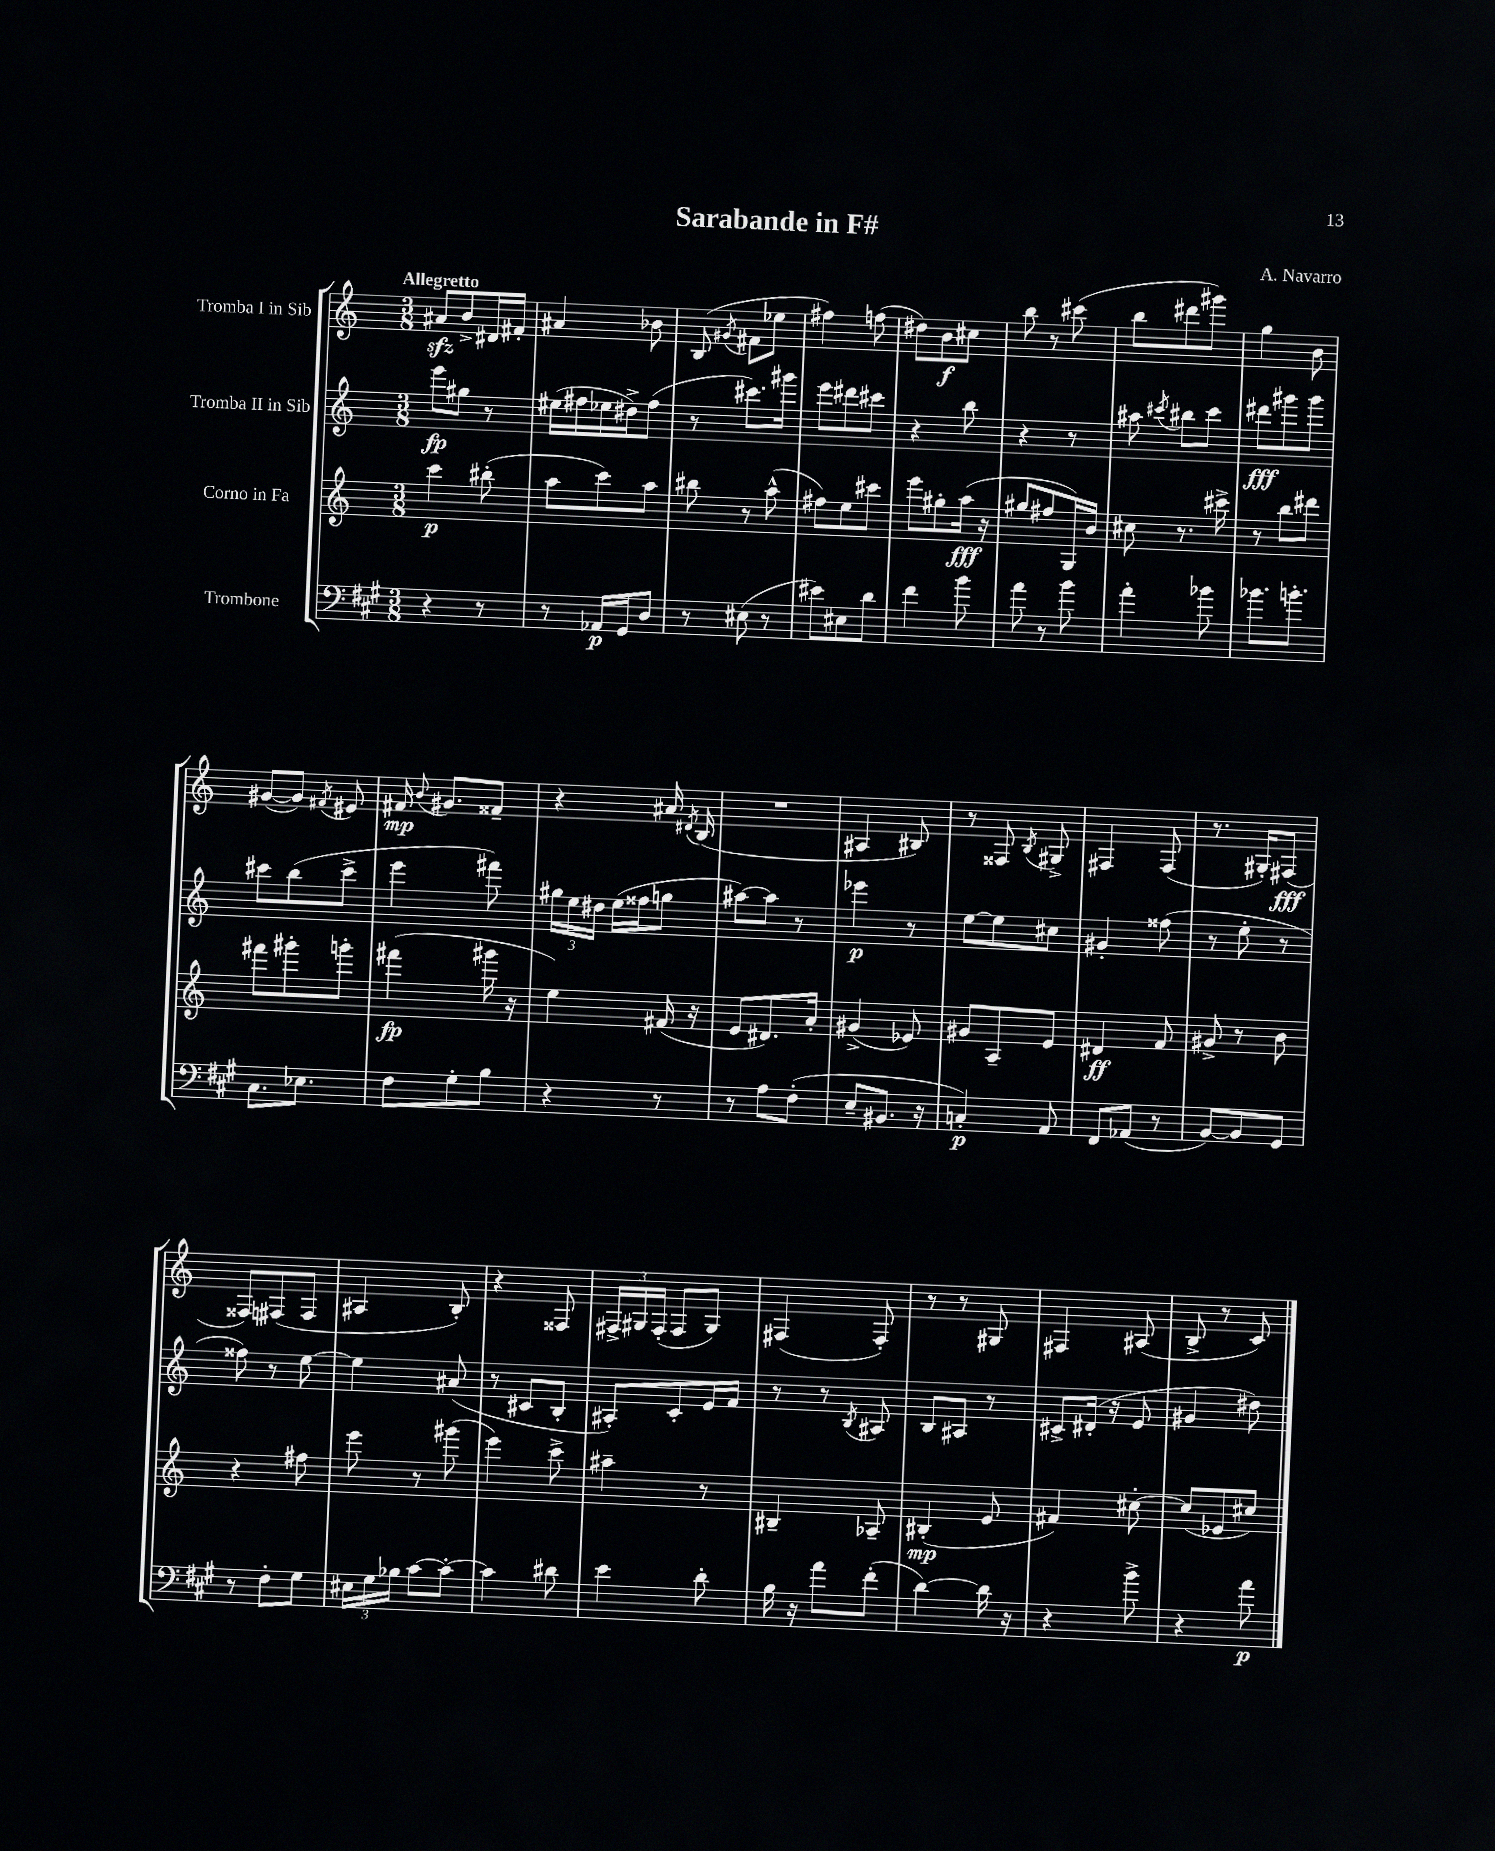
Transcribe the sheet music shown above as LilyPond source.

\header { title = "Sarabande in F#" composer = "A. Navarro" }
<<
\new StaffGroup <<
\new Staff = "s0" \with { instrumentName = "Tromba I in Sib" } {
    \clef treble \key c \major \numericTimeSignature \time 3/8 \tempo "Allegretto"
    \autoBeamOff ais'8[\sfz b'8-> dis'16 fis'16]-. |
    ais'4 bes'8 |
    b8( \acciaccatura { gis'8 } fis'8[ ees''8] |
    fis''4) f''8( |
    dis''8[) b'8\f cis''8] |
    b''8 r8 cis'''8( |
    b''8[ dis'''8 gis'''8]) |
    g''4 b'8 |
    gis'8[~( gis'8]) \acciaccatura { fis'8 } eis'8 |
    fis'16\mp \appoggiatura { b'8 } gis'8.[ fisis'8]-- |
    r4 ais'16 \acciaccatura { dis'8 } b16( |
    R4. |
    ais4 bis8) |
    r8 fisis8 \acciaccatura { b8 } gis8-> |
    fis4 fis8( |
    r8. gis16[-.) fis8]\fff( |
    fisis8[) fis8( fis8] |
    ais4 b8-.) |
    r4 fisis8 |
    \tuplet 3/2 { fis16[-> gis16 fis16]-.( } fis8[ gis8]) |
    fis4( fis8-.) |
    r8 r8 gis8 |
    fis4 ais8( |
    b8-> r8 c'8) \bar "|." |
}
\new Staff = "s1" \with { instrumentName = "Tromba II in Sib" } {
    \clef treble \key c \major \numericTimeSignature \time 3/8
    \autoBeamOff e'''8[\fp gis''8] r8 |
    eis''16[( fis''16 ees''16 dis''16->) fis''8]( |
    r8 cis'''8.[) gis'''16] |
    e'''8[ dis'''8 cis'''8] |
    r4 b''8 |
    r4 r8 |
    ais''8 \acciaccatura { cis'''8 } bis''8[ cis'''8] |
    dis'''8[\fff gis'''8 gis'''8] |
    cis'''8[ b''8( cis'''8]-> |
    e'''4 fis'''8) |
    \tuplet 3/2 { gis''16[ e''16 dis''16] } e''16[( fisis''16 g''8] |
    ais''8[~) ais''8] r8 |
    ees'''4\p r8 |
    e''8[~ e''8 cis''8] |
    gis'4-. fisis''8( |
    r8 e''8-. r8 |
    fisis''8) r8 e''8~ |
    e''4 ais'8( |
    r8 cis'8[ b8]-. |
    ais8[-.) c'8-. e'16 f'16] |
    r8 r8 \acciaccatura { b8 } ais8 |
    b8[ ais8] r8 |
    cis'8[-> dis'16]-.( r16 e'8 |
    gis'4 dis''8) \bar "|." |
}
\new Staff = "s2" \with { instrumentName = "Corno in Fa" } {
    \clef treble \key c \major \numericTimeSignature \time 3/8
    \autoBeamOff c'''4\p bis''8-.( |
    a''8[ c'''8) a''8] |
    bis''8 r8 a''8-^( |
    fis''8[) e''8 cis'''8] |
    e'''8[ gis''8-. a''16]\fff( r16 |
    gis''8[ fis''8 g16) b'16] |
    cis''8 r8. cis'''16-> |
    r8 b''8[ dis'''8] |
    fis'''8[ gis'''8-. g'''8]-. |
    fis'''4\fp( gis'''16 r16 |
    e''4) fis'16( r16 |
    e'8[ dis'8.) a'16]-. |
    gis'4->( ees'8) |
    gis'8[ a8-- e'8] |
    dis'4\ff f'8 |
    gis'8-> r8 b'8 |
    r4 fis''8 |
    e'''8 r8 gis'''8( |
    e'''4) c'''8-> |
    ais''4-- r8 |
    bis4-- aes8-- |
    bis4-.\mp( e'8 |
    fis'4) cis''8~-. |
    cis''8[( ees'8 cis''8]) \bar "|." |
}
\new Staff = "s3" \with { instrumentName = "Trombone" } {
    \clef bass \key a \major \numericTimeSignature \time 3/8
    \autoBeamOff r4 r8 |
    r8 aes,16[\p gis,16 d8] |
    r8 eis8( r8 |
    eis'8[) eis8 d'8] |
    fis'4 b'8 |
    a'8 r8 b'8 |
    a'4-. bes'8 |
    bes'8.[ b'8.]-. |
    cis8.[ ees8.] |
    fis8[ gis8-. b8] |
    r4 r8 |
    r8 a8[ fis8]-.( |
    e8[-- bis,8.] r16 |
    c4-.\p) a,8 |
    fis,8[ aes,8]( r8 |
    b,8[~) b,8 gis,8] |
    r8 fis8[-. gis8] |
    \tuplet 3/2 { eis16[ gis16 bes16] } cis'8[~ cis'8]~-. |
    cis'4 dis'8 |
    e'4 d'8-. |
    b16 r16 a'8[ fis'8]-.( |
    d'4~) d'16 r16 |
    r4 b'8-> |
    r4 a'8\p \bar "|." |
}
>>
>>
\layout { \context { \Score \remove "Bar_number_engraver" } }
